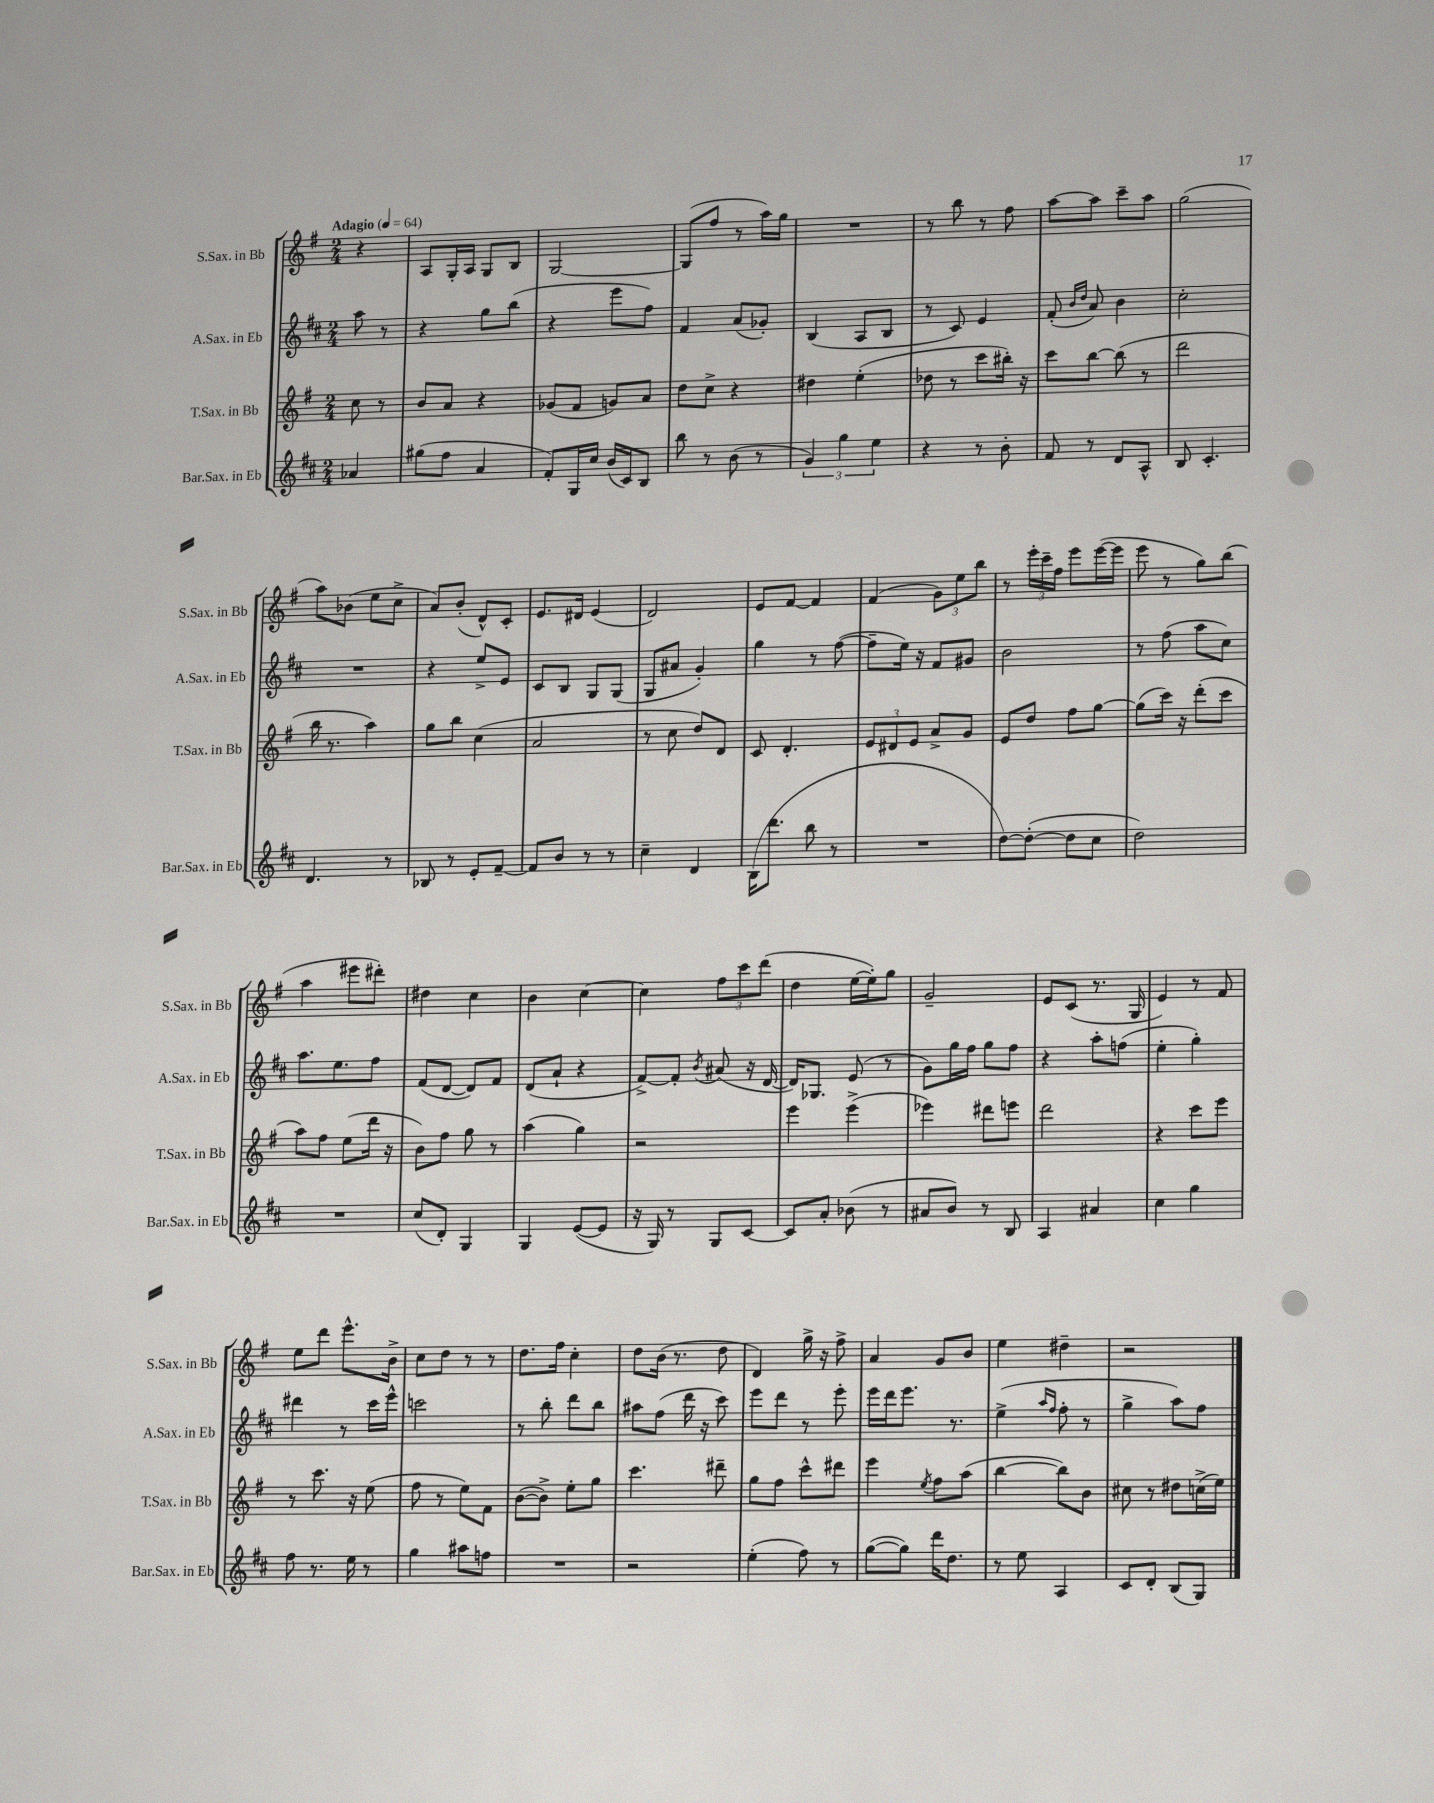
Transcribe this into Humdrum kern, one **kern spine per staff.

**kern	**kern	**kern	**kern
*staff4	*staff3	*staff2	*staff1
*clefG2	*clefG2	*clefG2	*clefG2
*k[f#c#]	*k[f#]	*k[f#c#]	*k[f#]
*M2/4	*M2/4	*M2/4	*M2/4
*MM64	*MM64	*MM64	*MM64
4a-/	8cc\	8aa\	4r
.	8r	8r	.
=	=	=	=
(8gg#\L	8b/L	4r	8A/L
8ff#\J	8a/J	.	16G'/L
.	.	.	16A/JJ
4a/	4r	8gg\L	8G/L
.	.	(8bb\J	8B/J
=	=	=	=
8f#'/L)	(8g-/L	4r	[2G/
16G/L	8f#/J	.	.
16cc#/JJ	.	.	.
(16b/LL	8g/L)	8eee\L	.
16c#/J)	.	.	.
8B/J	8a/J	8ff#\J)	.
=	=	=	=
8bb\	8dd\L	4f#/	(8G/]L
8r	8cc^\J	.	8ff#/J
(8b\	4r	(8a/L	8r
8r	.	8g-'/J)	16aa\LL)
.	.	.	16gg\JJ
=	=	=	=
6g/)	4dd#\	(4B/	2r
6gg\	.	.	.
.	(4ee'\	8A/L	.
6ee\	.	.	.
.	.	8B/J	.
=	=	=	=
4r	8dd-\	8r	8r
.	8r	8c#/)	8bb\
8r	8ccc\L	4e/	8r
8b'\	16bb#'\Jk)	.	8ff#\
.	16r	.	.
=	=	=	=
8f#/	8ccc\L	(8f#'/	[8aa\L
.	.	16qqb/LL	.
.	.	16qqdd/JJ	.
8r	[8bb\J	8a/)	8aa\]J
8d/L	(8bb\]	4b\	8ccc~\L
8A^^/J	8r	.	8aa\J
=	=	=	=
8B/	2ddd\	2cc#'\	(2gg\
4.c#'/	.	.	.
=	=	=	=
4.d/	16bb\	2r	8aa\L)
.	8.r	.	.
.	.	.	(8b-\J
.	4aa\)	.	8ee\L
8r	.	.	8cc^\J
=	=	=	=
8B-/	8gg\L	4r	8a/L)
8r	8bb\J	.	(8b'/J
8e'/L	(4cc\	8ee^/L	8d^^/L)
[8f#~/J	.	8e/J	8c'/J
=	=	=	=
8f#/]L	2a/	8c#/L	8.e/L
8b/J	.	8B/J	.
.	.	.	16d#/Jk
8r	.	8G/L	(4e/
8r	.	(8G/J	.
=	=	=	=
4cc#~\	8r	8G/L	2d/)
.	8cc\	8a#/J	.
4d/	8dd/L)	4g'/)	.
.	8d/J	.	.
=	=	=	=
(16B\LK	8c/	4gg\	8e/L
8.ddd\J	.	.	.
.	4.d'/	.	[8f#/J
8bb\	.	8r	4f#/]
8r	.	([8ff#\	.
=	=	=	=
2r	12e/L	8ff#~\]L	(4f#/
.	12d#/	.	.
.	.	16ee\Jk)	.
.	12e/J	.	.
.	.	16r	.
.	8a^/L	8f#/L	12g\L)
.	.	.	12ee\
.	8g/J	8g#/J	.
.	.	.	12bb\J
=	=	=	=
[8dd\L)	8e/L	2b\	8r
(8dd'\_J	8dd/J	.	24eee'\LL
.	.	.	24ccc~\
.	.	.	24ff#\JJ
8dd\]L	8ff#\L	.	8eee\L
8cc#\J	[8gg\J	.	([16eee\L
.	.	.	16eee\]JJ
=	=	=	=
2dd\)	(8gg\]L	8r	8eee\
.	16ccc\Jk)	(8ff#\	8r
.	16r	.	.
.	(8ddd'\L	8aa\L	8gg\L)
.	8ccc\J	8cc#\J)	(8bb\J
=	=	=	=
2r	8aa\L)	8.aa\L	4aa\
.	8ff#\J	.	.
.	.	8.ee\	.
.	(8ee\L	.	8eee#\L
.	16ddd\Jk	8ff#\J	8ddd#'\J)
.	16r	.	.
=	=	=	=
(8cc#/L	8b\L)	(8f#/L	4dd#\
8d'/J)	8ff#\J	[8d/J	.
4G/	8gg\	8d/]L)	4cc\
.	8r	8f#/J	.
=	=	=	=
4G/	(4aa\	(8d/L	4b\
.	.	8a`/J	.
([8e/L	4gg\)	4r	[4cc\
8e/]J	.	.	.
=	=	=	=
16r	2r	[8f#^/L)	4cc\]
16G/)	.	.	.
8r	.	8f#'/]J	.
.	.	8qb/	.
8G/L	.	(8a#/	12ff#\L
.	.	.	12ccc\
[8c#/J	.	16r	.
.	.	.	(12ddd\J
.	.	[16d/	.
=	=	=	=
8c#/]L	4eee\	16d/]LK)	4dd\
.	.	8.G-/J	.
8a'/J	.	.	.
(8b-\	(4eee^\	(8e/	[16ee\LL
.	.	.	16ee'\]J)
8r	.	8r	8gg\J
=	=	=	=
8a#/L	4eee-\)	8g\L)	2g~/
8b/J)	.	16gg\L	.
.	.	16ff#\JJ	.
8r	8ddd#\L	8gg\L	.
8B/	8eee\J	8ff#\J	.
=	=	=	=
4A/	2ddd\	4r	8e/L
.	.	.	(8c/J
4a#/	.	8aa'\L	8.r
.	.	(8ff\J	.
.	.	.	16G/
=	=	=	=
4cc#\	4r	4ee'\	4e/)
4gg\	8ccc\L	4gg'\)	8r
.	8eee\J	.	8f#/
=	=	=	=
8ff#\	8r	4ddd#\	8ee\L
8.r	8.ccc\	.	8ddd\J
.	.	8r	8.eee^^\L
16ee\	16r	.	.
8r	(8ee\	16ccc#\LL	.
.	.	16eee^^\JJ	16b^\Jk
=	=	=	=
4gg\	8ff#\	2ccc\	8cc\L
.	8r	.	8dd\J
8aa#\L	8ee\L)	.	8r
8ff\J	8f#\J	.	8r
=	=	=	=
2r	([8b\L	8r	8.dd\L
.	8b^\]J)	8bb'\	.
.	.	.	16ff#\Jk
.	8ee'\L	8ddd\L	4cc'\
.	8gg\J	8bb\J	.
=	=	=	=
2r	4.ccc\	8aa#\L	8dd\L
.	.	(8ff#\J	(16b\Jk
.	.	.	8.r
.	.	16ddd\	.
.	.	16r	.
.	8ddd#~\	8ccc#\)	8dd\
=	=	=	=
(4ee'\	8gg\L	8eee\L	4d/)
.	8ff#\J	8ddd\J	.
8ff#\)	8ccc^^\L	8r	16gg^\
.	.	.	16r
8r	8ddd#\J	8eee'\	8ff#^\
=	=	=	=
([8gg\L	4eee\	16eee\LL	4a/
.	.	16ddd\J	.
8gg\]J)	.	8.eee\J	.
.	8qee/	.	.
16ddd\LK	8ff#\L	.	8g/L
8.dd\J	.	8.r	.
.	(8aa\J	.	8b/J
=	=	=	=
8r	[4bb\	(4ee^\	4ee\
8ee\	.	.	.
.	.	16qqaa/LL	.
.	.	16qqff#/JJ	.
4A/	8bb\]L)	8ff#'\	4dd#~\
.	8b\J	8r	.
=	=	=	=
8c#/L	8cc#\	4gg^\	2r
8d'/J	8r	.	.
(8B/L	8dd#\L	8aa\L)	.
8G/J)	(16cc^\L	8ff#\J	.
.	16ee\JJ)	.	.
==	==	==	==
*-	*-	*-	*-
